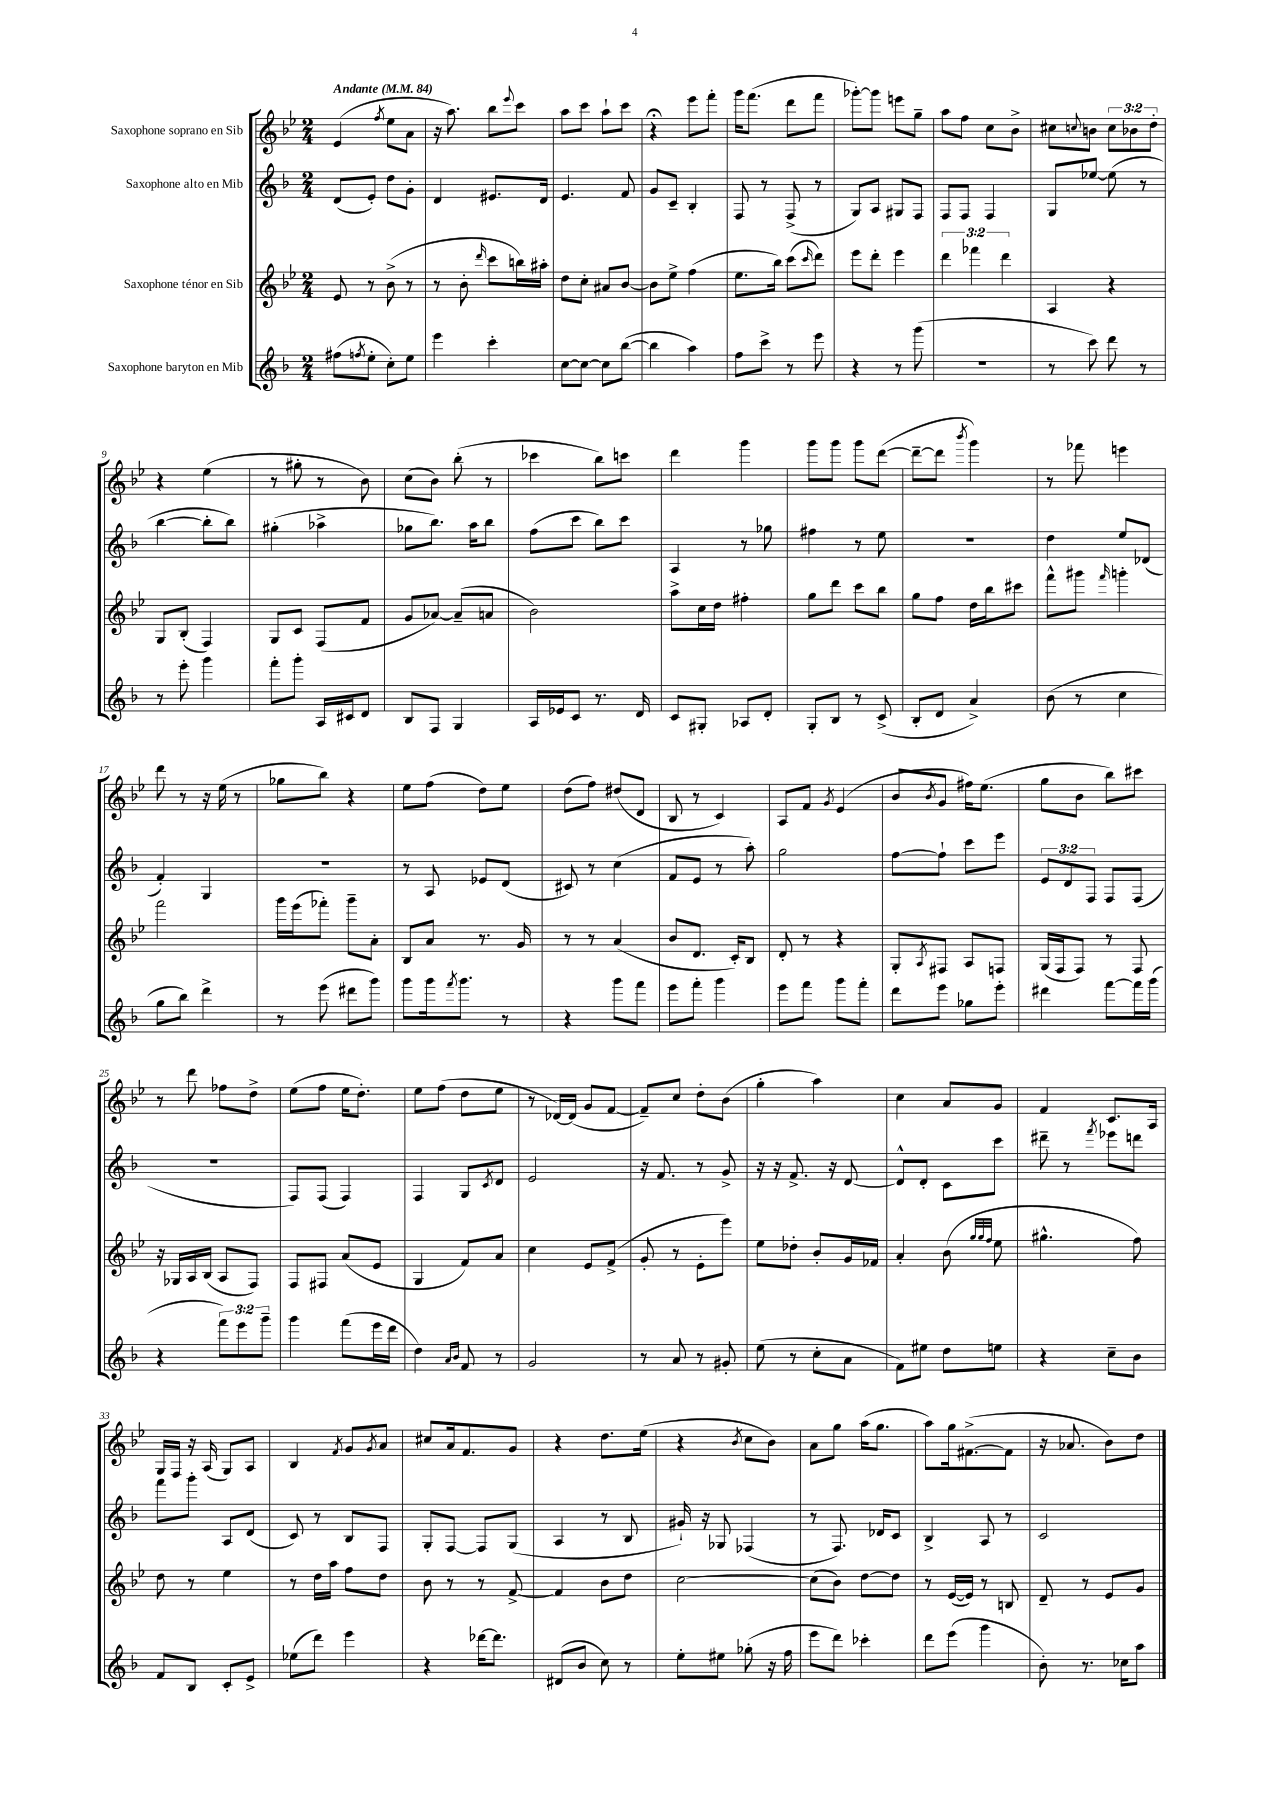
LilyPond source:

<<
\new StaffGroup <<
\new Staff = "s0" \with { instrumentName = "Saxophone soprano en Sib" } {
    \clef treble \key bes \major \numericTimeSignature \time 2/4 \override Staff.TupletNumber.text = #tuplet-number::calc-fraction-text \tempo "Andante" 4 = 84
    ees'4( \acciaccatura { f''8 } ees''8 a'8 |
    r16 a''8.) bes''8 \appoggiatura { ees'''8 } c'''8 |
    a''8 c'''8 a''8-! c'''8 |
    r4\fermata ees'''8 f'''8-. |
    g'''16 f'''8.( d'''8 f'''8 |
    ges'''8~-.) ges'''8 e'''8 g''8-- |
    a''8 f''8 c''8 bes'8-> |
    cis''8 \appoggiatura { c''8 } b'8 \tuplet 3/2 { c''8 bes'8 d''8-. } |
    r4 ees''4( |
    r8 gis''8-. r8 bes'8) |
    c''8( bes'8) bes''8-.( r8 |
    ces'''4 bes''8) c'''8 |
    d'''4 g'''4 |
    g'''8 g'''8 g'''8 d'''8~( |
    d'''8~-- d'''8 \acciaccatura { bes'''8 } g'''4) |
    r8 fes'''8 e'''4 |
    d'''8 r8 r16 ees''16( r8 |
    ges''8 bes''8) r4 |
    ees''8 f''8( d''8) ees''8 |
    d''8( f''8) dis''8( d'8 |
    bes8 r8 c'4) |
    a8 f'8 \acciaccatura { g'8 } ees'4( |
    bes'8 \acciaccatura { bes'8 } g'8 fis''16) ees''8.( |
    g''8 bes'8 bes''8) cis'''8 |
    r8 d'''8 fes''8 d''8-> |
    ees''8( f''8 ees''16 d''8.-.) |
    ees''8 f''8( d''8 ees''8 |
    r8 des'16~) des'16( g'8 f'8~ |
    f'8--) c''8 d''8-. bes'8( |
    g''4-. a''4) |
    c''4 a'8 g'8 |
    f'4 c'8. a16 |
    g16 f16 r16 a16( g8) a8 |
    bes4 \acciaccatura { f'8 } g'8 \acciaccatura { g'8 } a'8 |
    cis''8 a'16 f'8. g'8 |
    r4 d''8. ees''16( |
    r4 \acciaccatura { bes'8 } c''8 bes'8) |
    a'8 g''8 a''16( g''8. |
    a''8) g''16 fis'8.~->( fis'8 |
    r16 aes'8. bes'8) d''8 \bar "|." |
}
\new Staff = "s1" \with { instrumentName = "Saxophone alto en Mib" } {
    \clef treble \key f \major \numericTimeSignature \time 2/4 \override Staff.TupletNumber.text = #tuplet-number::calc-fraction-text
    d'8( e'8-.) d''8 g'8-. |
    d'4 eis'8. d'16 |
    e'4. f'8 |
    g'8 c'8-- bes4-. |
    f8 r8 f8->( r8 |
    g8) a8 gis8 f8 |
    f8 f8 f4 |
    g8 ees''8~ ees''8( r8 |
    bes''4~ bes''8-. bes''8) |
    gis''4-.( aes''4-> |
    ges''8 bes''8.) a''16 bes''8 |
    f''8( c'''8 bes''8) c'''8 |
    a4 r8 ges''8 |
    fis''4 r8 e''8 |
    R2 |
    d''4 e''8 des'8( |
    f'4-.) g4 |
    R2 |
    r8 a8 ees'8 d'8( |
    cis'8) r8 c''4( |
    f'8 e'8 r8 a''8-.) |
    g''2 |
    f''8~ f''8-! c'''8 e'''8 |
    \tuplet 3/2 { e'8 d'8 f8 } f8 f8( |
    r2 |
    f8) f8( f4) |
    f4 g8 \acciaccatura { c'8 } d'8 |
    e'2 |
    r16 f'8. r8 g'8-> |
    r16 r16 f'8.-> r16 d'8~ |
    d'8-^ d'8-. c'8 c'''8 |
    dis'''8-- r8 \acciaccatura { f'''8 } ees'''8 d'''8 |
    f'''8 g'''8-. a8 d'8( |
    c'8) r8 bes8 f8 |
    g8-. f8~ f8 g8( |
    a4 r8 bes8 |
    gis'16-!) r16 ges8 fes4( |
    r8 f8.) des'16 c'8 |
    bes4-> a8 r8 |
    c'2 \bar "|." |
}
\new Staff = "s2" \with { instrumentName = "Saxophone ténor en Sib" } {
    \clef treble \key bes \major \numericTimeSignature \time 2/4 \override Staff.TupletNumber.text = #tuplet-number::calc-fraction-text
    ees'8 r8 bes'8->( r8 |
    r8 bes'8-. \grace { d'''16 } c'''8 b''16) ais''16-. |
    d''8 c''8-. ais'8 bes'8~ |
    bes'8 ees''8-> f''4( |
    ees''8. bes''16) c'''8( \grace { c'''16 } d'''8) |
    ees'''8 d'''8-. ees'''4 |
    \tuplet 3/2 { d'''4 fes'''4 d'''4 } |
    a4 r4 |
    g8 bes8-.( f4) |
    g8 c'8 f8( f'8 |
    g'8 aes'8~) aes'8--( a'8 |
    bes'2) |
    a''8-> c''16 d''16 fis''4-. |
    g''8 d'''8 c'''8 bes''8 |
    g''8 f''8 d''16 bes''16 cis'''8 |
    f'''8-^ gis'''8 \grace { f'''16 } g'''4-. |
    f'''2 |
    g'''16 ees'''16( fes'''8-.) g'''8-- a'8-. |
    bes8 a'8 r8. g'16 |
    r8 r8 a'4( |
    bes'8 d'8. c'16-.) bes8 |
    d'8-. r8 r4 |
    g8-. \acciaccatura { a8 } fis8 a8 f8 |
    g16( f16 f8) r8 f8 |
    r16 ges16 a16 bes16( a8 f8) |
    f8 fis8 a'8( ees'8 |
    g4 f'8) a'8 |
    c''4 ees'8 f'8->( |
    g'8-. r8 ees'8-. ees'''8) |
    ees''8 des''8-. bes'8-. g'16 fes'16 |
    a'4-. bes'8( \grace { g''32 g''32 f''32 } ees''8 |
    gis''4.-^ f''8) |
    d''8 r8 ees''4 |
    r8 d''16 a''16 f''8 d''8 |
    bes'8 r8 r8 f'8~-> |
    f'4 bes'8 d''8 |
    c''2~ |
    c''8( bes'8) d''8~ d''8 |
    r8 ees'16~( ees'16) r8 b8 |
    d'8-- r8 ees'8 g'8 \bar "|." |
}
\new Staff = "s3" \with { instrumentName = "Saxophone baryton en Mib" } {
    \clef treble \key f \major \numericTimeSignature \time 2/4 \override Staff.TupletNumber.text = #tuplet-number::calc-fraction-text
    fis''8( \acciaccatura { f''8 } e''8-. c''8-.) e''8 |
    e'''4 c'''4-. |
    c''8~ c''8~ c''8 bes''8~( |
    bes''4 a''4) |
    f''8 c'''8-> r8 e'''8 |
    r4 r8 g'''8( |
    R2 |
    r8 c'''8) d'''8 r8 |
    r8 e'''8-. g'''4 |
    f'''8-. g'''8-. a16 cis'16 d'8 |
    bes8 f8 g4 |
    a16 ees'16 c'8 r8. d'16 |
    c'8 gis8-. aes8 d'8-. |
    g8-. bes8 r8 c'8->( |
    bes8-. d'8 a'4->) |
    bes'8( r8 c''4 |
    g''8 bes''8) d'''4-> |
    r8 e'''8( dis'''8 g'''8) |
    g'''8 g'''16 \acciaccatura { f'''8 } g'''8. r8 |
    r4 g'''8 f'''8 |
    e'''8 f'''8-. g'''4 |
    e'''8 f'''8 g'''8 f'''8-. |
    d'''8 e'''8 ges''8 e'''8-. |
    dis'''4 f'''8~ f'''16 g'''16( |
    r4 \tuplet 3/2 { f'''8) e'''8 g'''8-- } |
    g'''4 f'''8( e'''16 d'''16 |
    d''4) \grace { a'16 bes'16 } f'8 r8 |
    g'2 |
    r8 a'8 r8 gis'8-. |
    e''8( r8 c''8-. a'8 |
    f'8) eis''8 d''8 e''8 |
    r4 c''8-- bes'8 |
    f'8 bes8 c'8-. e'8-> |
    ees''8( d'''8) e'''4 |
    r4 des'''16~ des'''8. |
    dis'8( bes'8 c''8) r8 |
    e''8-. eis''8 ges''8-.( r16 f''16 |
    e'''8 d'''8) ces'''4-. |
    d'''8 e'''8( g'''4 |
    bes'8-.) r8. ces''16 a''8 \bar "|." |
}
>>
>>
